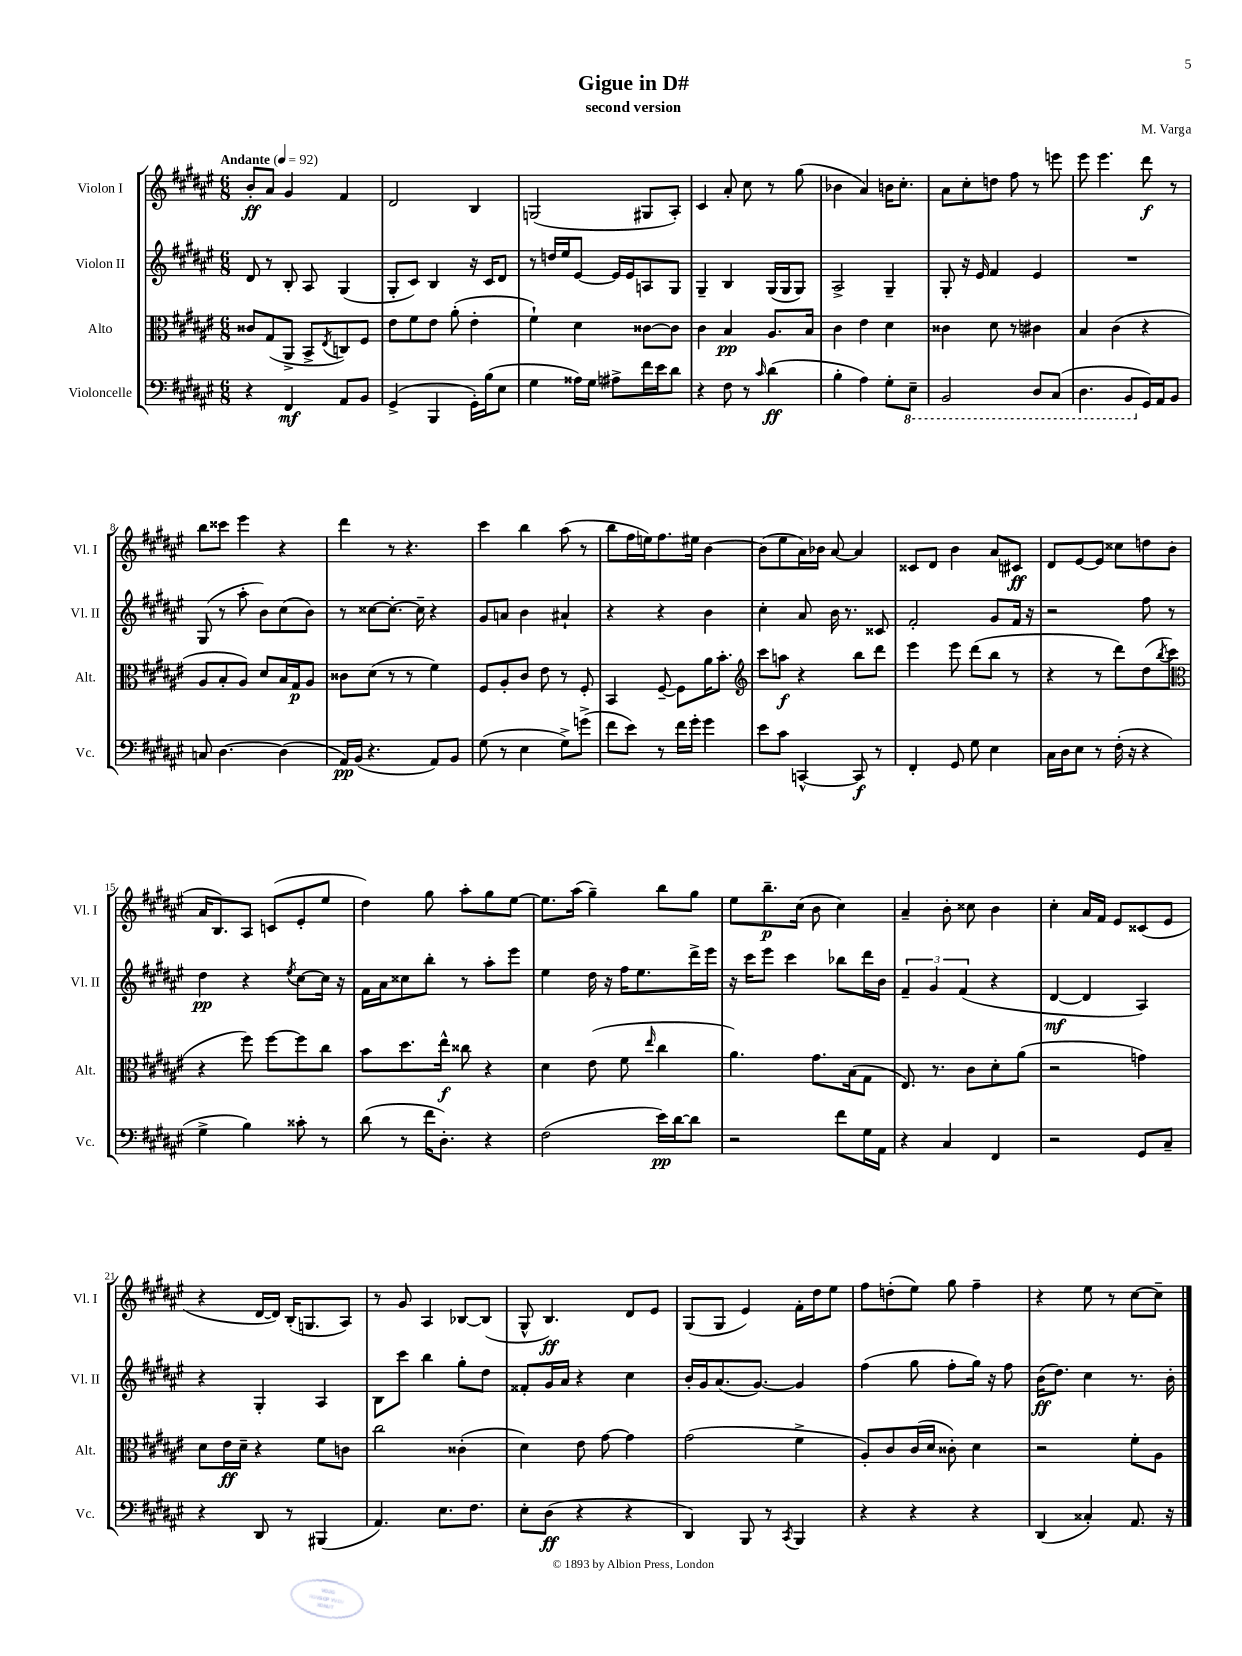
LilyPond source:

\header { title = "Gigue in D#" composer = "M. Varga" subtitle = "second version" }
<<
\new StaffGroup <<
\new Staff = "s0" \with { instrumentName = "Violon I" shortInstrumentName = "Vl. I" } {
    \clef treble \key fis \major \numericTimeSignature \time 6/8 \tempo "Andante" 4 = 92
    b'8-.\ff ais'8 gis'4 fis'4 |
    dis'2 b4 |
    g2( gis8 ais8-.) |
    cis'4 ais'8-. cis''8 r8 gis''8( |
    bes'4 ais'4) b'16 cis''8.-. |
    ais'8 cis''8-. d''8 fis''8 r8 e'''8 |
    eis'''8 eis'''4. dis'''8\f r8 |
    b''8 cisis'''8 eis'''4 r4 |
    dis'''4 r8 r4. |
    cis'''4 b''4 ais''8( r8 |
    b''8 fis''16 e''16) fis''8. eis''16 b'4~ |
    b'8( eis''8 ais'16) bes'16 ais'8~ ais'4 |
    cisis'8 dis'8 b'4 ais'8 cis'8\ff |
    dis'8 eis'8~ eis'8 cisis''8 d''8 b'8( |
    ais'16 b8.) ais8 c'8( eis'8-. eis''8 |
    dis''4) gis''8 ais''8-. gis''8 eis''8~ |
    eis''8. ais''16( gis''4--) b''8 gis''8 |
    eis''8 b''8.--\p cis''16( b'8 cis''4) |
    ais'4-- b'8-. cisis''8 b'4 |
    cis''4-. ais'16 fis'16 eis'8 cisis'8( eis'8 |
    r4 dis'16~ dis'16) b16-.( g8. ais8) |
    r8 gis'8 ais4 bes8~ bes8( |
    gis8-^ b4.\ff) dis'8 eis'8 |
    gis8( gis8 eis'4) fis'16-. dis''16 eis''8 |
    fis''8 d''8-.( eis''8) gis''8 fis''4-- |
    r4 eis''8 r8 cis''8~ cis''8-- \bar "|." |
}
\new Staff = "s1" \with { instrumentName = "Violon II" shortInstrumentName = "Vl. II" } {
    \clef treble \key fis \major \numericTimeSignature \time 6/8
    dis'8 r8 b8-. ais8 gis4( |
    gis8-. cis'8) b4 r16 cis'16 dis'8 |
    r8 d''16 eis''16 eis'8~ eis'16 eis'16 a8 gis8 |
    gis4-- b4 gis16( gis16 gis8) |
    ais2-> gis4-- |
    gis8-. r16 eis'16 fis'4 eis'4 |
    R2. |
    gis8( r8 ais''8-. b'8) cis''8( b'8) |
    r8 cisis''8~ cisis''8.~-. cisis''16-- r4 |
    gis'8 a'8 b'4 ais'4-! |
    r4 r4 b'4 |
    cis''4-. ais'8 b'16 r8. cisis'8 |
    fis'2-. gis'8 fis'16 r16 |
    r2 fis''8 r8 |
    dis''4\pp r4 \acciaccatura { eis''8 } cis''8~ cis''16 r16 |
    fis'16 ais'16 cisis''8 b''8-. r8 ais''8-. eis'''8 |
    eis''4 dis''16 r16 fis''16 eis''8. dis'''16-> eis'''16 |
    r16 cis'''16 eis'''8 cis'''4 bes''8 dis'''16 b'16 |
    \tuplet 3/2 { fis'4-- gis'4 fis'4( } r4 |
    dis'4~\mf dis'4 ais4) |
    r4 gis4-. ais4 |
    b8 cis'''8 b''4 gis''8-. dis''8 |
    fisis'8-. gis'16 ais'16 r4 cis''4 |
    b'16-. gis'16 ais'8.( gis'8.~) gis'4 |
    fis''4( gis''8 fis''8-. gis''16) r16 fis''8 |
    b'16\ff( dis''8.) cis''4 r8. b'16-. \bar "|." |
}
\new Staff = "s2" \with { instrumentName = "Alto" shortInstrumentName = "Alt." } {
    \clef alto \key fis \major \numericTimeSignature \time 6/8
    cisis'8 gis8( ais,8-> b,8-> \acciaccatura { eis8 } c8) fis8 |
    eis'8 fis'8 eis'8 ais'8-.( eis'4-. |
    fis'4-!) dis'4 cisis'8~ cisis'8 |
    cis'4 b4\pp ais8. b16 |
    cis'4 eis'4 dis'4 |
    cisis'4 dis'8 r8 cis'4 |
    b4 cis'4( r4 |
    ais8 b8-. ais8) dis'8 b16 gis16\p ais8 |
    cisis'8 dis'8( r8 r8 fis'4) |
    fis8 ais8-. cis'8 eis'8 r8 fis8-. |
    b,4 fis8~-- fis8 ais'16 b'8.-. |
    \clef treble cis'''8 a''8\f r4 b''8 dis'''8 |
    eis'''4 eis'''8 dis'''8( b''8 r8 |
    r4 r8 dis'''8) dis''8( \acciaccatura { b''8 } cis'''8 |
    \clef alto r4 fis''8) fis''8~ fis''8 cis''8 |
    b'8 dis''8. eis''16-^\f cisis''8 r4 |
    dis'4 eis'8( fis'8 \grace { eis''16 } cis''4 |
    ais'4.) gis'8. b16( gis8 |
    eis8.) r8. cis'8 dis'8-. ais'8( |
    r2 g'4) |
    dis'8 eis'16\ff dis'16-- r4 fis'8 c'8 |
    cis''2 cisis'4-.( |
    dis'4) eis'8 gis'8~ gis'4 |
    gis'2( fis'4-> |
    ais8-.) cis'8 cis'16( dis'16 cisis'8-.) dis'4 |
    r2 fis'8-. ais8 \bar "|." |
}
\new Staff = "s3" \with { instrumentName = "Violoncelle" shortInstrumentName = "Vc." } {
    \clef bass \key fis \major \numericTimeSignature \time 6/8
    r4 fis,4\mf ais,8 b,8 |
    gis,4->( b,,4 gis,16-.) b16( eis8 |
    gis4 aisis16) gis16 ais8-> fis'16 eis'16 dis'8 |
    r4 fis8 r8 \grace { cis'16 } dis'4\ff( |
    b4-. ais4) gis8-. \ottava #-1 eis,8-- |
    b,,2 dis,8 cis,8( |
    dis,4. b,,8 \ottava #0 gis,16) ais,16 b,8 |
    c8 dis4.~ dis4( |
    ais,16\pp) b,16( r4. ais,8) b,8 |
    gis8( r8 eis4 gis8->) g'8->( |
    fis'8 eis'8) r8 fis'16 gis'16-. gis'4 |
    eis'8 cis'8 c,4~-^ c,8\f r8 |
    fis,4-. gis,8 gis8 eis4 |
    cis16 dis16 eis8 r8 fis16-.( r16 r4 |
    gis4-> b4) cisis'8-. r8 |
    dis'8( r8 fis'16 dis8.-.) r4 |
    fis2( eis'16\pp) dis'16~ dis'8 |
    r2 fis'8 gis16 ais,16 |
    r4 cis4 fis,4 |
    r2 gis,8 cis8-- |
    r4 dis,8 r8 bis,,4( |
    ais,4.) eis8. fis8. |
    eis8-. dis8\ff( r4 r4 |
    dis,4) b,,8 r8 \acciaccatura { cis,8 } b,,4 |
    r4 r4 r4 |
    dis,4( cisis4-.) ais,8. r16 \bar "|." |
}
>>
>>
